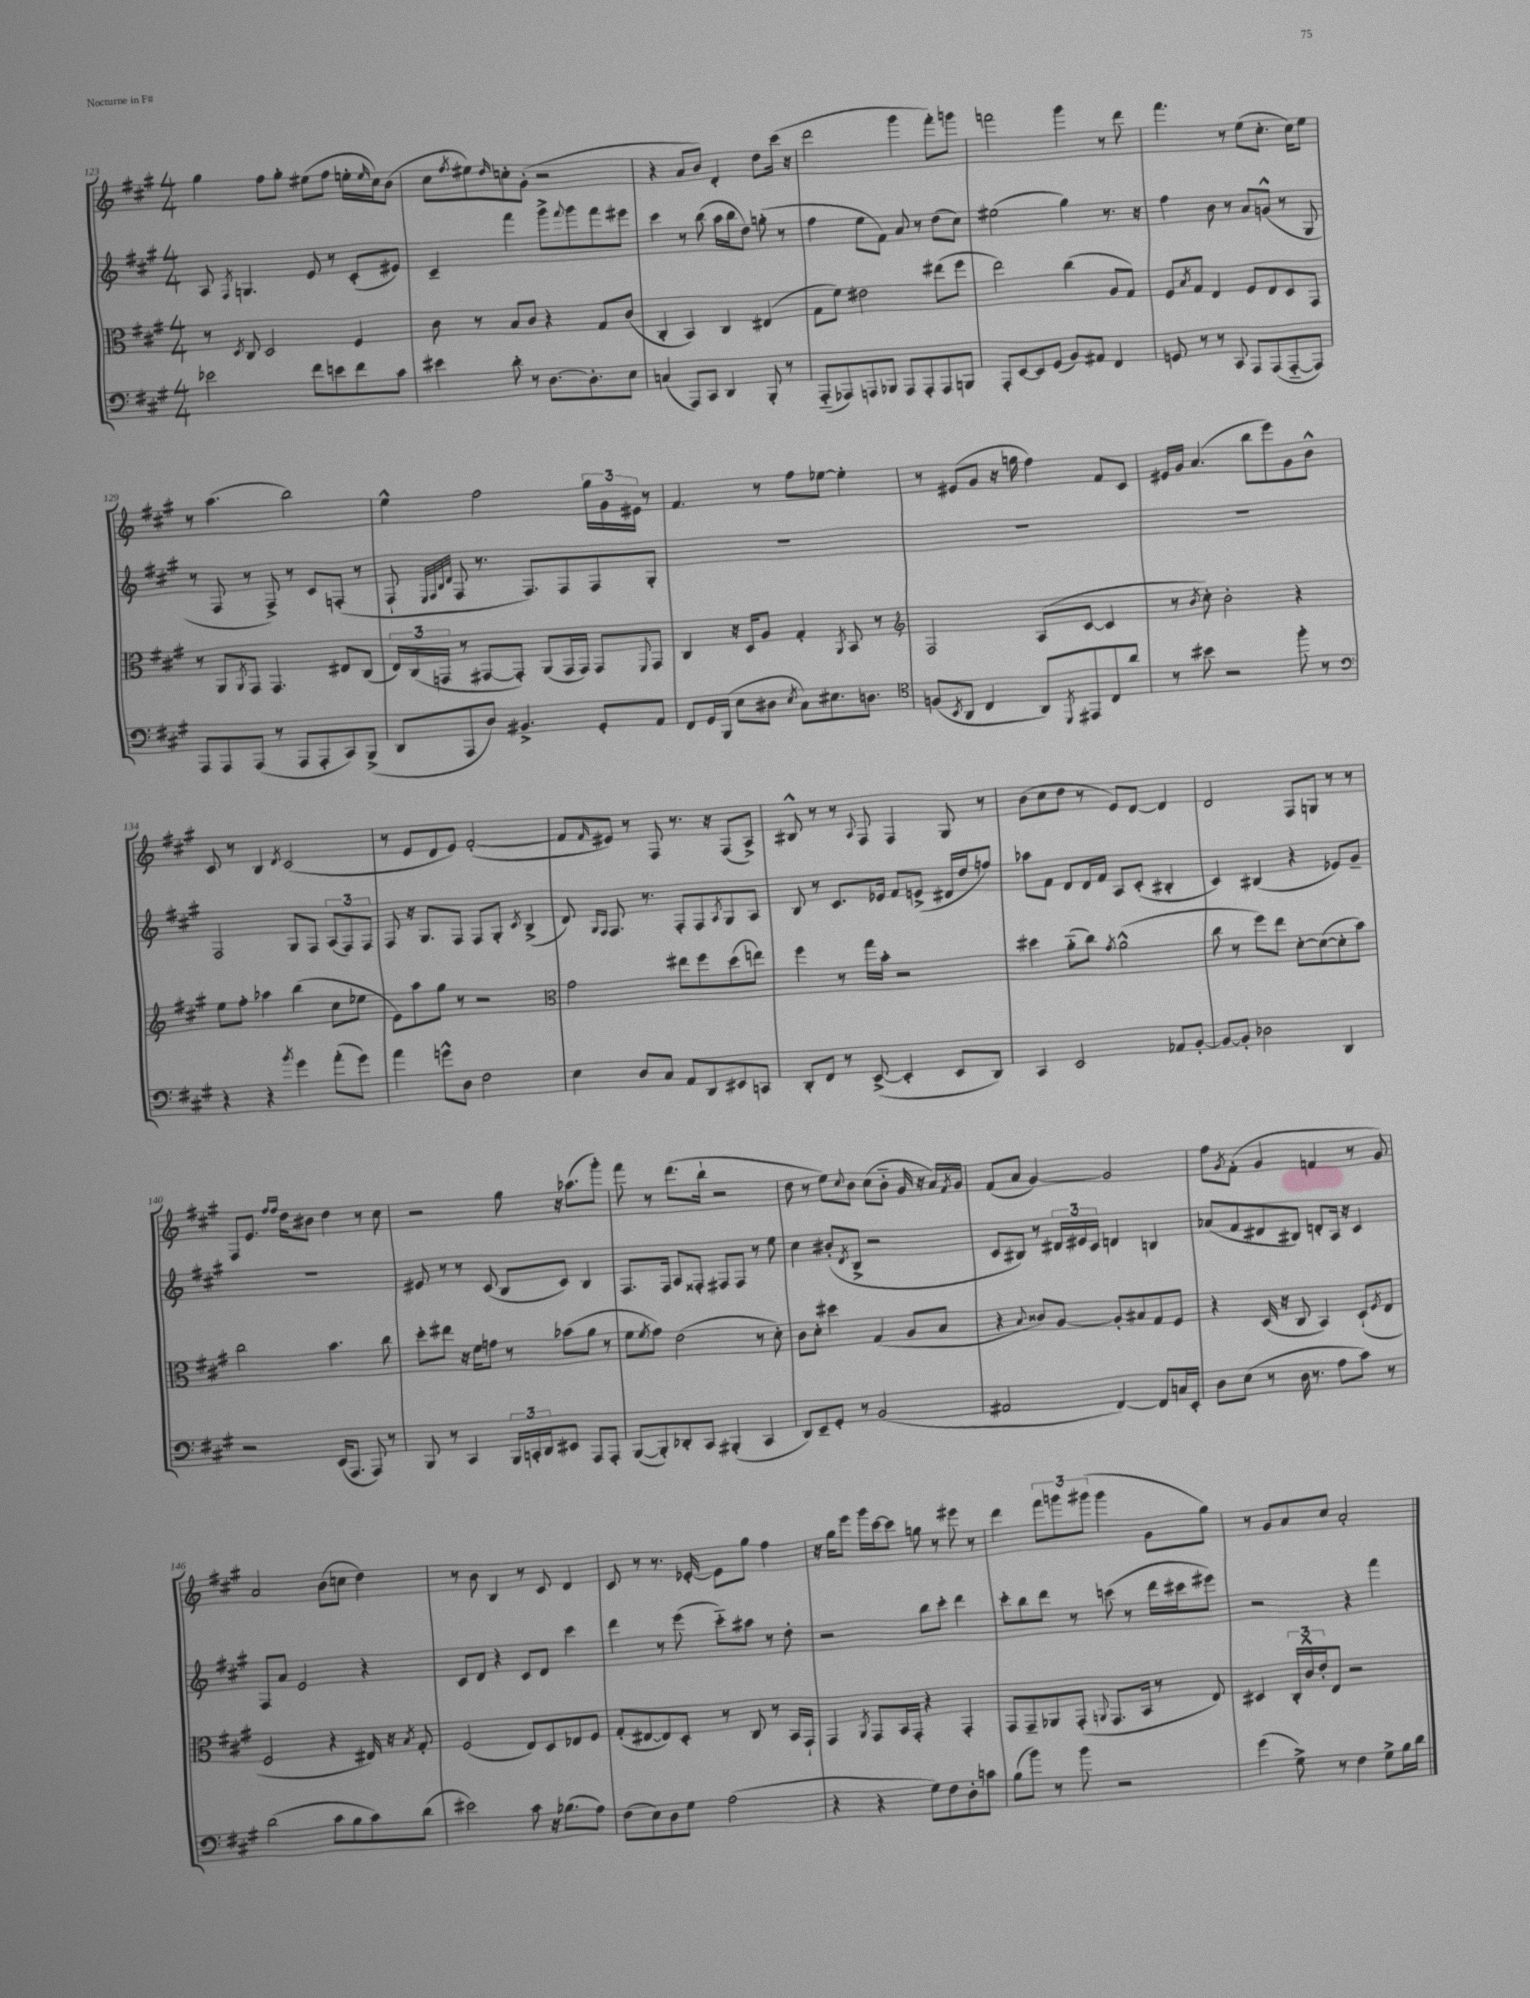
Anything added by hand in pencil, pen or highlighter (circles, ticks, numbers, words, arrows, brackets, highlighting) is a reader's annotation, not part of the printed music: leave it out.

**kern	**kern	**kern	**kern
*staff4	*staff3	*staff2	*staff1
*clefF4	*clefC3	*clefG2	*clefG2
*k[f#c#g#]	*k[f#c#g#]	*k[f#c#g#]	*k[f#c#g#]
*M4/4	*M4/4	*M4/4	*M4/4
2e-	8r	8A	4gg#
.	8qD	8qF#	.
.	8C#	4.G	.
.	2D	.	8ff#
.	.	.	8gg#'
8f#	.	8e	(8ee#
8e	.	8r	8ff#
8f#	4F#	(8c#'	16ee'
.	.	.	16qqee
.	.	.	16cc#)
8c#	.	8e#)	(8b
=	=	=	=
4e#	8c#	4c#~	8cc#
.	.	.	8qff#
.	8r	.	8ee#)
.	.	.	16qqdd
8d'	8B	4fff#	8cc'
8r	8c#	.	(8g#'
[8.D	4r	8ggg#^	2r
.	.	8qqfff#	.
.	.	8ggg#	.
8.D']	.	.	.
.	8G#	8fff#	.
8E	(8c#	8eee#	.
=	=	=	=
(4C	4C#'	4ccc#	4r
8AAA)	4BB)	8r	8a
8CC#	.	(8bb	8b)
4DD	4C#	16aa	4d'
.	.	16bb	.
.	.	8dd)	.
8BBB'	(4E#	(8gg'	8dd
8r	.	8r	(16ccc#
.	.	.	16r
=	=	=	=
(8AAA'~	8G#	4ff#	2ddd
8AAA-)	8f#)	.	.
8AAA	2e#	8ee	.
8BBB-	.	8f#)	.
8AAA	.	8a	4ggg#
8AAA'	.	8r	.
8AAA	(8ee#	(8dd	8fff#')
8BBB	8ff#	8cc#)	8ggg
=	=	=	=
8AAA'	2ee)	(2ee#	2fff
[8EE	.	.	.
8EE]	.	.	.
(8GG#	.	.	.
8BB)	(4cc#	4gg#)	4ggg#
8AA#	.	.	.
4FF#	8A	8.r	8r
.	8G#)	.	8ddd
.	.	16r	.
=	=	=	=
8GG	8F#	4ff#	4.fff#
.	8qB	.	.
8r	8G#	.	.
8r	4E	8b	.
8CC#	.	8r	8r
8AAA	8F#	8a	(8ee
(8AAA	8E	(8g^^	8.cc#'
[8AAA'~	8D	8r	.
.	.	.	16cc#)
8AAA])	8GG#	8G#	8ee
=	=	=	=
8AAA	8r	8r	8r
8AAA	8AA	8F#	(4.aa
.	8qAA	.	.
(8AAA	8GG#	8r	.
8r	4.GG#	8F#^)	.
8AAA	.	8r	2bb)
8AAA'	.	8c#	.
8CC#)	8E#	(8F'	.
(8BBB^	(8C#	8r	.
=	=	=	=
8DD	24E)	8F#`	4ee^^
.	(24C#	.	.
.	24GG	.	.
.	.	32qqE	.
.	.	32qqF#	.
.	.	32qqB	.
.	.	32qqd	.
8AAA	8r	8F#	.
8D)	[8GG#	8.r	2ff#
4.BB#^	8GG#'])	.	.
.	.	8.F#)	.
.	(8AA	.	.
.	16GG#	8F#	.
.	16GG#)	.	.
8GG#'	8GG#	8F#	24gg#
.	.	.	24g#
.	.	.	24e#
.	8qqFF#	.	.
8AA	8GG#	8G#'	8r
=	=	=	=
8FF#	4C#	1r	4.f#
16GG#	.	.	.
(16BBB	.	.	.
8E	16r	.	.
.	16D	.	.
8D#	8A	.	8r
8qE	.	.	.
8C#)	4G#'	.	8ff#
8.E#	.	.	[8ee-
.	8qAA	.	.
.	8BB	.	4ee-']
8.D	.	.	.
.	8r	.	.
=	=	=	=
*clefC4	*clefG2	*	*
(8F	2F#	1r	8r
8qBB	.	.	.
8AA	.	.	(8e#
4C#	.	.	8g#
.	.	.	16r
.	.	.	16gg
8AA)	(8A	.	4ff#)
8qDD	.	.	.
8EE#	[8c#	.	.
8C#	4c#]	.	8f#
8a	.	.	8c#
=	=	=	=
8r	8r	1r	16e#
.	.	.	16g#
.	8qb	.	.
8b#	8cc#')	.	(4.a
2r	2b'	.	.
.	.	.	8bb
.	.	.	8eee)
8ff#'	4r	.	8g#
8r	.	.	8b^^
=	=	=	=
*clefF4	*	*	*
4r	8ee	2F#	8c#
.	8ff#'	.	8r
4r	4aa-	.	4B
8qb	.	.	8qd
4g#	(4bb	8G#	(2c#
.	.	8F#	.
(8a'	8cc#	(12A	.
.	.	12F#)	.
8g#)	8ee-	.	.
.	.	12F#	.
=	=	=	=
4a	8e)	8F#	8r
.	8aa	16r	8e
.	.	8.G#	.
8g^^	8gg#	.	8d
8D	8r	8F#	8e)
2F#	2r	8F#	([2f#'
.	.	8G#'	.
.	.	8qc#	.
.	.	(4B^	.
=	=	=	=
*	*clefC3	*	*
4E	2g#	8d)	8f#]
.	.	16qqG#	.
.	.	16qqF#	16qqf#
.	.	8.F#	8e#)
8D	.	.	8r
.	.	8.r	.
8C#	.	.	8F#
8AA	8ee#	8F#'	8.r
8DD	8ff#	8F#	.
.	.	.	16r
.	.	8qA	.
8EE#	(8dd	8G#	(8F#
8CC	8ee)	8A	8A^)
=	=	=	=
8DD'	4ff#	8B	8B#^^
8FF#	.	8r	8r
8r	8r	8.c#	8r
.	.	.	8qqA
([8EE^	16gg#	.	8F#
.	16b'	16e-	.
4EE']	2r	8f#	4F#
.	.	(8e^	.
8EE	.	16d#	8G#
.	.	16dd	.
8DD)	.	8ff)	8r
=	=	=	=
4CC#	4dd#	8aa-	(8b
.	.	8f#	8cc#
2EE	(8a'~	8d	8dd
.	8cc#)	16d	8r
.	.	16f#	.
.	8qg#	.	.
.	(2a^^	8A	8e)
.	.	(8c#'	[8d
8AA-	.	4B#'	4d]
[8BB'	.	.	.
=	=	=	=
8BB_	8cc#	4c#)	2d
8BB']	8r	.	.
2D-	8ff#)	(4B#	.
.	8ee	.	.
.	[8d'	4r	8F#
.	(8d_	.	8G
4DD	8d']	8e-)	8r
.	8b)	8g#~	8r
=	=	=	=
2r	2cc#	1r	8F#
.	.	.	8.e
.	.	.	16qqff#
.	.	.	16qqff#
.	.	.	16dd
.	.	.	8b#
(16EE	4.b	.	4dd
8.AAA	.	.	.
8AAA)	.	.	8r
8r	8cc#	.	8cc#
=	=	=	=
8BBB	8dd'	8e#	2r
8r	8ee#	8r	.
4CC#	16r	8r	.
.	16f#	.	.
.	8g	(8c#	.
24BBB	8r	8B	8gg#
24CC'	.	.	.
24DD	.	.	.
8EE#	(8b-	8c#)	16r
.	.	.	(8.aa-
8AAA	8a	4B	.
8AAA'	8r	.	8ggg#')
=	=	=	=
([8BBB	8f#	8.F#	8fff#
.	8qf#	.	.
8BBB'])	8g#)	.	8r
.	.	16F#	.
8DD-'	(2e	8A	(8.ddd
8CC#	.	8F##'	.
.	.	.	16bb`
(4BBB#'	.	8F#	2r
.	.	8F#	.
4CC#	8r	8r	.
.	8d')	8ee	.
=	=	=	=
8DD)	8c#	4cc#	8dd
8EE~	8d'	.	8r
8GG#'	4dd#	(8b#'	8ee)
.	.	8qd	8qqcc#
8r	.	8B^	8b
(2BB	(4G#	2r	(8cc#
.	.	.	8b'~
.	8A	.	16g#
.	.	.	16r
.	8B	.	16a)
.	.	.	8qf#
.	.	.	16g#
=	=	=	=
2AA#	4r	8c#	(8f#
.	.	8B#)	8a
.	8qqB	.	.
.	8c##)	8r	[4g#)
.	[8A	24d#	.
.	.	24e#	.
.	.	24c#	.
[4FF#)	8A']	4d	2g#]
.	8B#	.	.
8FF#]	8G#	4B	.
16C	8F#	.	.
16EE'	.	.	.
=	=	=	=
8D	4r	(8a-	8ff#
.	.	.	8qg#
(8E	.	8f#	(8f#'
8r	(16D	8d#	4g#
.	16r	.	.
16D	8C#	8B#)	.
8.r	.	.	.
.	4BB)	8d'	4f
8A	.	16A	.
.	.	16r	.
8c#)	(8D`	4c#	8r
.	8qF#	.	.
8r	8E	.	8g#)
=	=	=	=
(2d	2F#	8F#	2a
.	.	8a	.
.	.	2e	.
8c#	4r	.	(8b
8B	.	.	8cc
8c#)	16E#)	4r	4dd)
.	16r	.	.
.	8qB	.	.
(8d	8G#'	.	.
=	=	=	=
2e#)	(2F#	8c#	8r
.	.	8d	8b
.	.	4r	4B
8c#	8E)	8c#	8r
16r	8D	8d	8c#
(8.B-	.	.	.
.	8E-	4ccc#	4d
8A)	8F#	.	.
=	=	=	=
(8F#	(8G#'	4ddd	8c#
8E)	[8E#	.	8r
8D	8E#])	8r	8.r
8G#	8D'	(8eee	.
.	.	.	[16e-'
(2A	8r	8ccc#'~)	8e-]
.	8C#	8aa#	8gg#
.	8r	8r	4ff#
.	16BB	8dd'	.
.	16GG#`	.	.
=	=	=	=
4r	4GG#	2r	16r
.	.	.	16gg#
.	.	.	8eee
.	8qAA	.	.
4r	8GG#	.	16ggg#
.	.	.	[16ccc#
.	16BB	.	8ccc#]
.	16GG#'	.	.
8G#)	4r	8bb	8gg
8F#	.	8ccc#'	8r
8D'	4GG#'	4ddd	8eee#
8c	.	.	8r
=	=	=	=
(8B	8GG#	8ccc#'	4ddd
8b)	8GG#~	8bb	.
8r	8AA-	8ddd	12fff#
.	.	.	12ggg
8b	(8GG#'	8r	.
.	.	.	(12ggg#
.	8qqAA	.	.
2r	8.GG#	(8ccc	4ggg#
.	.	8r	.
.	16BB	.	.
.	8r	16ddd	8g#
.	.	16ccc#	.
.	8E)	8eee#)	8gg#)
=	=	=	=
(4g#	4D#	2r	8r
.	.	.	8g#
8G#^)	24C#'	.	8a
.	24c#^^	.	.
.	24e'	.	.
8r	8E	.	8cc#
4F#	2r	4r	2a'
8G#^	.	4fff#	.
16B	.	.	.
16d	.	.	.
==	==	==	==
*-	*-	*-	*-
